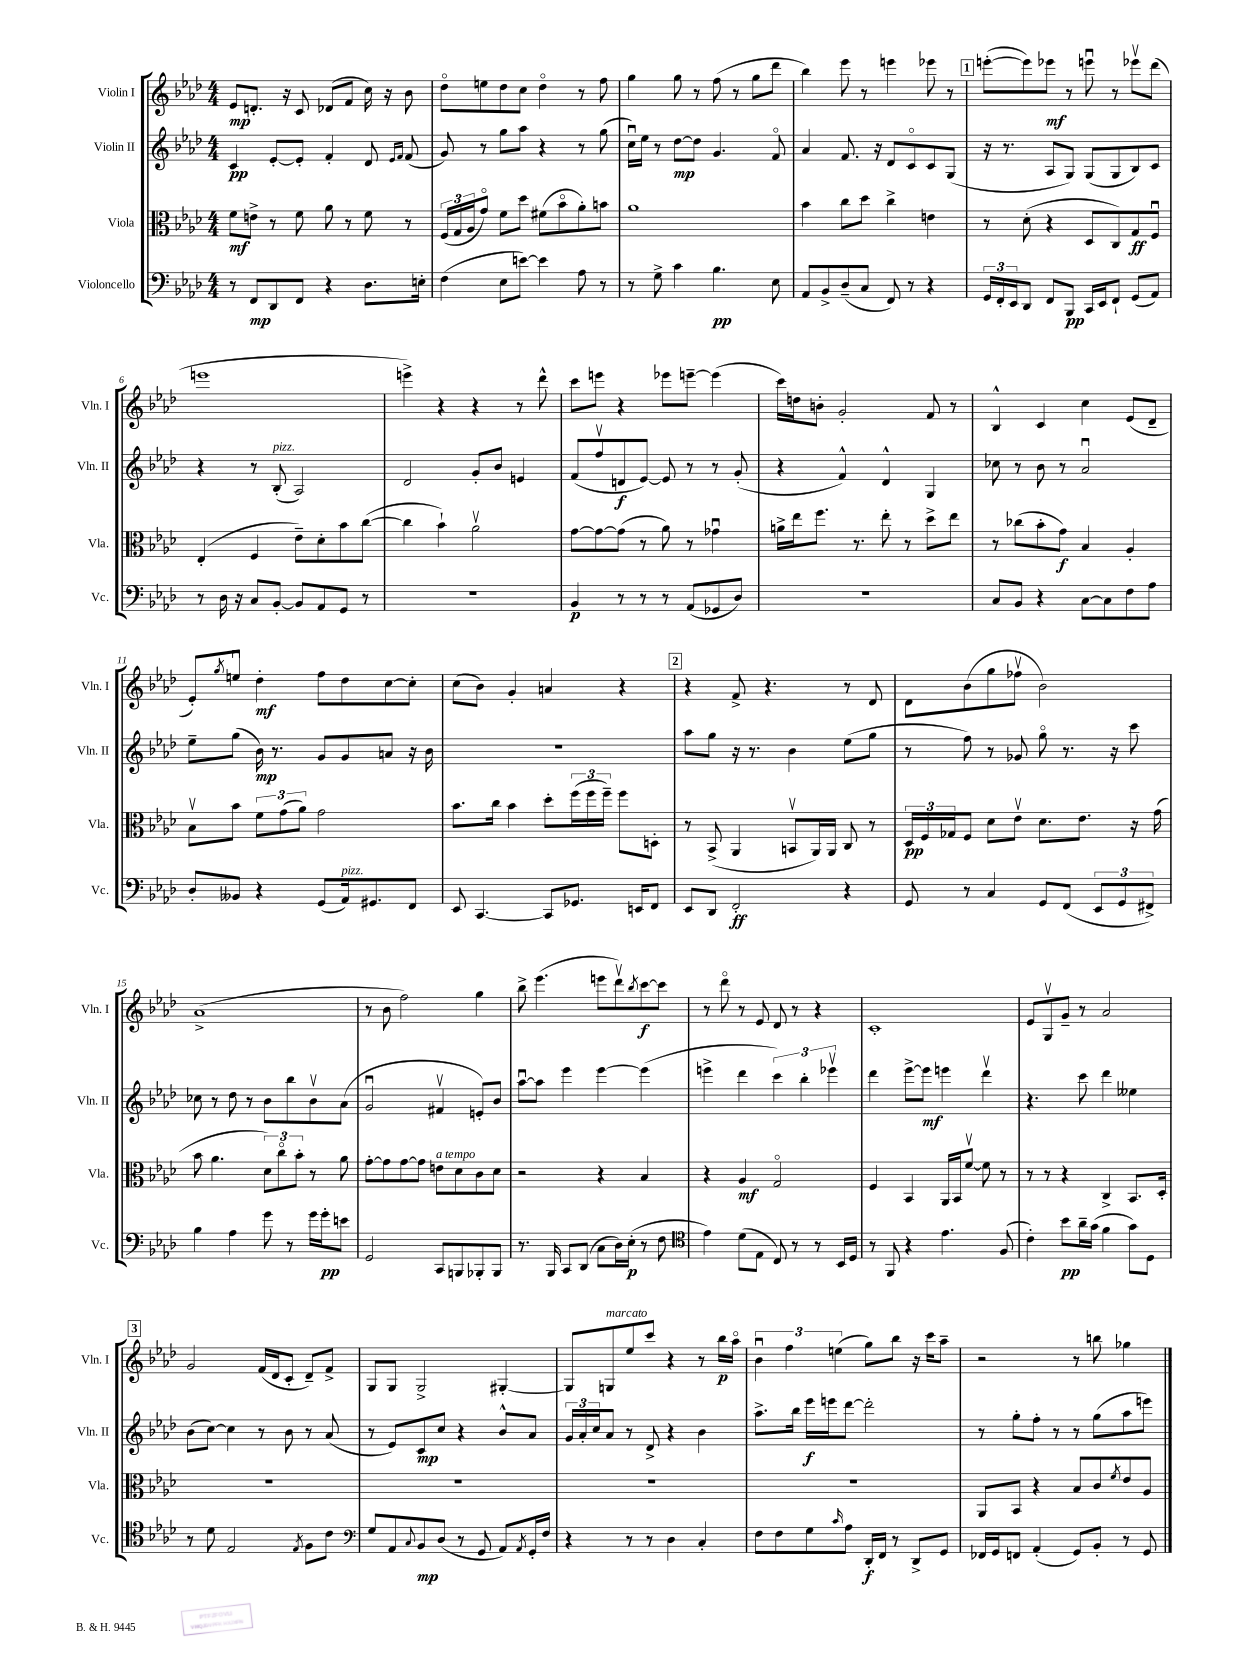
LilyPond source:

<<
\new StaffGroup <<
\new Staff = "s0" \with { instrumentName = "Violin I" shortInstrumentName = "Vln. I" } {
    \clef treble \key aes \major \numericTimeSignature \time 4/4
    ees'8\mp d'8.-. r16 c'8 des'8( f'8 c''16) r16 bes'8 |
    des''8\flageolet e''8 des''8 c''8 des''4\flageolet r8 f''8 |
    g''4 g''8 r8 f''8( r8 g''8 des'''8 |
    bes''4) ees'''8 r8 e'''4 ees'''8 r8 |
    \mark \markup { \box "1" } e'''8~-.( e'''8) ees'''8\mf r8 e'''8\downbow r8 ees'''8\upbow des'''8( |
    e'''1 |
    e'''4->) r4 r4 r8 des'''8-^ |
    c'''8 e'''8 r4 ees'''8 e'''8~-- e'''4( |
    c'''16) d''16 b'8-. g'2-. f'8 r8 |
    bes4-^ c'4 c''4 ees'8( des'8-- |
    ees'8-.) \acciaccatura { g''8 } e''8\downbow des''4-.\mf f''8 des''8 c''8~ c''8-. |
    c''8( bes'8) g'4-. a'4 r4 |
    \mark \markup { \box "2" } r4 f'8-> r4. r8 des'8 |
    des'8 bes'8( g''8 fes''8\upbow bes'2) |
    aes'1->( |
    r8 bes'8 f''2) g''4 |
    bes''8-> ees'''4.( e'''8 des'''8\upbow) \acciaccatura { bes''8 } c'''8~\f c'''8 |
    r8 des'''8\flageolet r8 ees'8 des'8 r8 r4 |
    c'1-. |
    ees'8 g8\upbow g'8-- r8 aes'2 |
    \mark \markup { \box "3" } g'2 f'16( des'16 c'8-. des'8--) f'8-> |
    g8 g8 g2-> gis4~-. |
    gis8 g8^\markup { \italic "marcato" } ees''8 c'''8 r4 r8 bes''16\p aes''16\flageolet |
    \tuplet 3/2 { bes'4\downbow f''4 e''4( } g''8) bes''8 r16 c'''16 aes''8-- |
    r2 r8 b''8 ges''4 \bar "|." |
}
\new Staff = "s1" \with { instrumentName = "Violin II" shortInstrumentName = "Vln. II" } {
    \clef treble \key aes \major \numericTimeSignature \time 4/4
    c'4\pp ees'8~-. ees'8-. f'4-. des'8 \grace { ees'16 f'16 } f'8( |
    g'8) r8 g''8 aes''8 r4 r8 g''8( |
    c''16\downbow) ees''16 r8 des''8~\mp des''8 g'4. f'8\flageolet |
    aes'4 f'8. r16 des'8 c'8\flageolet c'8 g8( |
    \mark \markup { \box "1" } r16 r8. aes8 g8) g8( g8 bes8) c'8 |
    r4 r8 bes8-.^\markup { \italic "pizz." }( aes2) |
    des'2 g'8-. bes'8 e'4 |
    f'8( f''8\upbow d'8\f ees'8~) ees'8 r8 r8 g'8-.( |
    r4 f'4-^) des'4-^ g4 |
    ces''8 r8 bes'8 r8 aes'2\downbow |
    ees''8-- g''8( bes'16\mp) r8. g'8 g'8 a'8 r16 bes'16 |
    R1 |
    \mark \markup { \box "2" } aes''8 g''8 r16 r8. bes'4 ees''8( g''8 |
    r8 f''8) r8 ges'8 g''8\flageolet r8. r16 c'''8 |
    ces''8 r8 des''8 r8 bes'8 bes''8 bes'8\upbow aes'8( |
    g'2\downbow fis'4\upbow e'8-.) bes'8 |
    aes''8~\downbow aes''8 ees'''4 ees'''4~ ees'''4( |
    e'''4-> des'''4 \tuplet 3/2 { c'''4) bes''4-. ees'''4\upbow } |
    des'''4 ees'''8~-> ees'''8\mf e'''4 des'''4\upbow |
    r4. c'''8 des'''4 eeses''4 |
    \mark \markup { \box "3" } bes'8( c''8~) c''4 r8 bes'8 r8 aes'8( |
    r8 ees'8) c'8\mp c''8 r4 bes'8-^ aes'8 |
    \tuplet 3/2 { g'16 aes'16-. c''16 } aes'8 r8 des'8-> r4 bes'4 |
    aes''8.-> bes''16 ees'''16\f e'''16 des'''8~ des'''2-. |
    r8 g''8-. f''8-. r8 r8 g''8( aes''8 e'''8) \bar "|." |
}
\new Staff = "s2" \with { instrumentName = "Viola" shortInstrumentName = "Vla." } {
    \clef alto \key aes \major \numericTimeSignature \time 4/4
    f'8\mf e'8-> r8 f'8 aes'8 r8 f'8 r8 |
    \tuplet 3/2 { f16( g16 aes16 } g'8\flageolet) f'8 des''8 fis'8( bes'8\flageolet aes'8-.) b'8 |
    aes'1 |
    bes'4 c''8 des''8 c''4-> e'4 |
    \mark \markup { \box "1" } r8 des'8-.( r4 des8 c8) g8\ff f8\downbow |
    ees4-.( f4 ees'8--) des'8-. bes'8 c''8~( |
    c''4 bes'4-!) aes'2\upbow |
    g'8~ g'8~ g'8( r8 aes'8) r8 ges'4\downbow |
    a'16-> ees''16 f''8. r8. ees''8-. r8 des''8-> ees''8 |
    r8 ces''8( bes'8-. g'8\f) bes4 aes4-. |
    bes8\upbow bes'8 \tuplet 3/2 { f'8 g'8( aes'8) } g'2 |
    bes'8. c''16 bes'4 des''8-. \tuplet 3/2 { f''16( f''16 f''16--) } f''8 d8-. |
    \mark \markup { \box "2" } r8 bes,8->( aes,4 b,8\upbow aes,16) aes,16 c8 r8 |
    \tuplet 3/2 { des16\pp f16 ges16 } f8 des'8 ees'8\upbow des'8. ees'8. r16 g'16( |
    bes'8 aes'4. \tuplet 3/2 { des'8) c''8\flageolet bes'8-. } r8 aes'8 |
    g'8~-. g'8 g'8~ g'8 e'8^\markup { \italic "a tempo" } des'8 c'8 des'8 |
    r2 r4 bes4 |
    r4 aes4\mf g2\flageolet |
    f4 bes,4 aes,16 bes,16 f'8~\upbow f'8 r8 |
    r8 r8 r4 c4-> bes,8. des16-. |
    \mark \markup { \box "3" } R1 |
    R1 |
    R1 |
    R1 |
    aes,8 bes,8 r4 bes8 c'8 \acciaccatura { f'8 } ees'8 aes8 \bar "|." |
}
\new Staff = "s3" \with { instrumentName = "Violoncello" shortInstrumentName = "Vc." } {
    \clef bass \key aes \major \numericTimeSignature \time 4/4
    r8 f,8\mp des,8 f,8 r4 des8. e16-. |
    f4( ees8 e'8~) e'4 aes8 r8 |
    r8 g8-> c'4 bes4.\pp ees8 |
    aes,8 bes,8-> des8--( c8 f,8) r8 r4 |
    \mark \markup { \box "1" } \tuplet 3/2 { g,16 f,16-. ees,16 } des,8 f,8 bes,,8\pp c,16 ees,16 f,8-! g,8( aes,8) |
    r8 des16 r16 c8 bes,8~-. bes,8 aes,8 g,8 r8 |
    R1 |
    bes,4\p r8 r8 r8 aes,8( ges,8 des8) |
    R1 |
    c8 bes,8 r4 c8~ c8 f8 aes8 |
    des8-. beses,8 r4 g,8( aes,16^\markup { \italic "pizz." }) gis,8. f,8 |
    ees,8 c,4.~ c,8 ges,8. e,16 f,8 |
    \mark \markup { \box "2" } ees,8 des,8 f,2-.\ff r4 |
    g,8 r8 c4 g,8 f,8( \tuplet 3/2 { ees,8 g,8 fis,8->) } |
    bes4 aes4 g'8 r8 g'16 g'16-.\pp e'8 |
    g,2 c,8 b,,8 bes,,8-. bes,,8 |
    r8. bes,,16 c,8 des,8( c8 des16) ees16-.\p( r8 f8 |
    \clef tenor ees'4) des'8( ees8 c8) r8 r8 bes,16 des16 |
    r8 f,8 r4 ees'4. f8( |
    c'4-.) bes'8\pp aes'16-- g'16( f'4 g'8) des8 |
    \mark \markup { \box "3" } r8 des'8 ees2 \acciaccatura { ees8 } f8 c'8 |
    \clef bass g8 aes,8 \appoggiatura { c8 } bes,8\mp des8( r8 g,8 aes,8) \acciaccatura { aes,8 } g,16-. f16 |
    r4 r8 r8 des4 c4-. |
    f8 f8 g8 \grace { c'16 } aes8 des,16-.\f f,16 r8 des,8-> g,8 |
    fes,16 g,16 f,8 aes,4-.( g,8) bes,8-. r8 g,8 \bar "|." |
}
>>
>>
